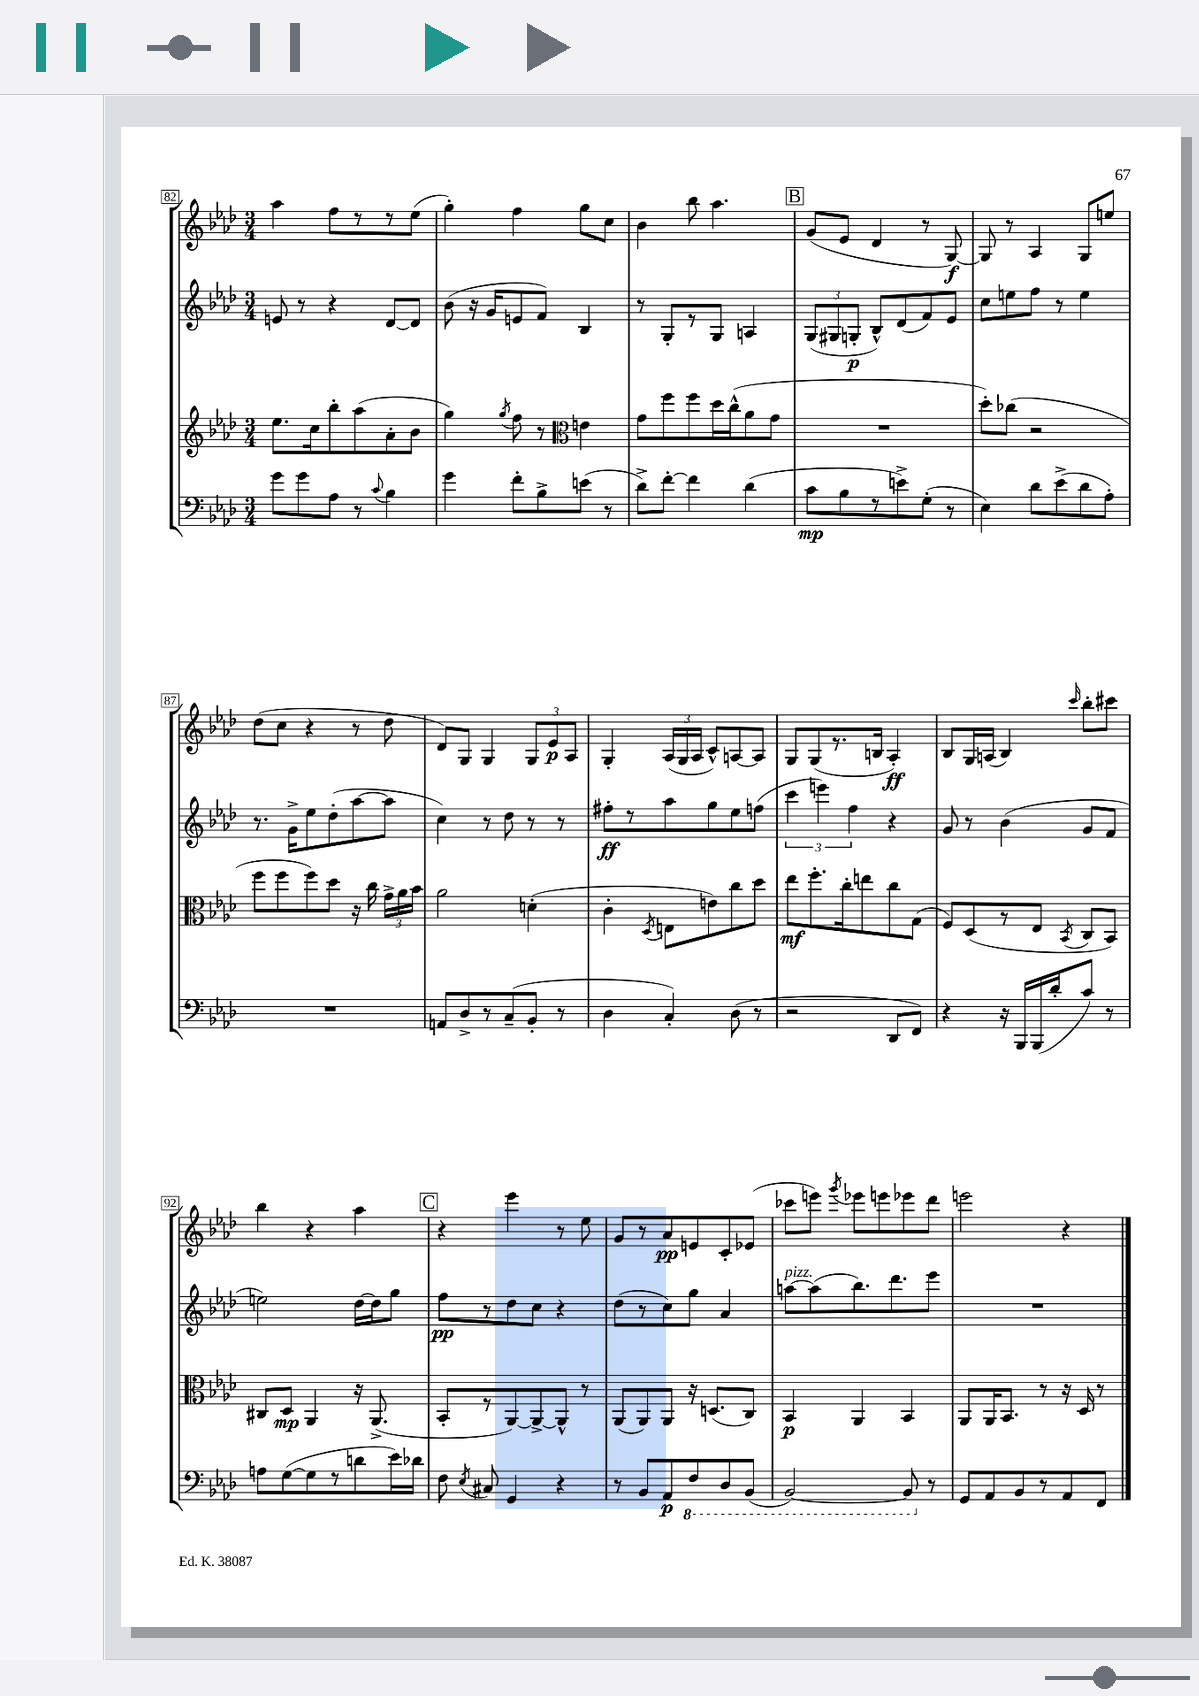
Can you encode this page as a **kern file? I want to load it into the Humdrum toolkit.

**kern	**dynam	**kern	**dynam	**kern	**dynam	**kern	**dynam
*part4	*part4	*part3	*part3	*part2	*part2	*part1	*part1
*staff4	*staff4	*staff3	*staff3	*staff2	*staff2	*staff1	*staff1
*clefF4	*	*clefG2	*	*clefG2	*	*clefG2	*
*k[b-e-a-d-]	*	*k[b-e-a-d-]	*	*k[b-e-a-d-]	*	*k[b-e-a-d-]	*
*M3/4	*	*M3/4	*	*M3/4	*	*M3/4	*
=82	=82	=82	=82	=82	=82	=82	=82
8g\L	.	8.ee-\L	.	8en/	.	4aa-\	.
8g\	.	.	.	8r	.	.	.
.	.	16cc\k	.	.	.	.	.
8A-\J	.	8bb-'\	.	4r	.	8ff\L	.
8r	.	(8aa-\	.	.	.	8r	.
8qqc/	.	.	.	.	.	.	.
4B-\	.	8a-'\	.	[8d-/L	.	8r	.
.	.	8b-\J	.	8d-/J]	.	(8ee-\J	.
=83	=83	=83	=83	=83	=83	=83	=83
4g\	.	4gg\)	.	(8b-\	.	4gg'\)	.
.	.	.	.	16r	.	.	.
.	.	.	.	16g/KL	.	.	.
.	.	8qgg/	.	.	.	.	.
8f'\L	.	8ff\	.	8en/	.	4ff\	.
8B-^\	.	8r	.	8f/J)	.	.	.
*	*	*clefC3	*	*	*	*	*
(8en\J	.	4en\	.	4B-/	.	8gg\L	.
8r	.	.	.	.	.	8cc\J	.
=84	=84	=84	=84	=84	=84	=84	=84
8d-^\L)	.	8g\L	.	8r	.	4b-\	.
[8f'\J	.	8ff\	.	8G'/L	.	.	.
4f\]	.	8ff\	.	8r	.	8bb-\	.
.	.	16dd-\L	.	8G/J	.	4.aa-\	.
.	.	(16cc^^\J	.	.	.	.	.
(4d-\	.	8a-\	.	4An/	.	.	.
.	.	8g\J	.	.	.	.	.
!!LO:REH:place=s1:t=B
=85	=85	=85	=85	=85	=85	=85	=85
8c\L	mp	2.r	.	(12G/L	.	(8g/L	.
.	.	.	.	12G#X/	.	.	.
8B-\	.	.	.	.	.	8e-/J	.
.	.	.	.	12Gn'/J	p	.	.
8r	.	.	.	8B-^^/L)	.	4d-/	.
8en^\)	.	.	.	(8d-/	.	.	.
(8G'\J	.	.	.	8f/)	.	8r	.
8r	.	.	.	8e-/J	.	[8G/)	f
=86	=86	=86	=86	=86	=86	=86	=86
4E-\)	.	8dd-'\L)	.	8cc\L	.	8G/]	.
.	.	(8cc-X\J	.	8een\	.	8r	.
8d-\L	.	2r	.	8ff\J	.	4A-/	.
(8e-^\	.	.	.	8r	.	.	.
8d-\	.	.	.	4ee\	.	8G/L	.
8A-'\J)	.	.	.	.	.	8een/J	.
!!LO:LB:g=z
=87	=87	=87	=87	=87	=87	=87	=87
2.r	.	8ff\L	.	8.r	.	(8dd-\L	.
.	.	8ff\	.	.	.	8cc\J	.
.	.	.	.	16g^\KL	.	.	.
.	.	8ff\)	.	8ee-\	.	4r	.
.	.	8dd-\J	.	(8dd-'\	.	.	.
.	.	16r	.	[8aa-\	.	8r	.
.	.	16cc\	.	.	.	.	.
.	.	24g^\LL	.	8aa-\J]	.	8dd-\	.
.	.	24a-\	.	.	.	.	.
.	.	24b-\JJ	.	.	.	.	.
=88	=88	=88	=88	=88	=88	=88	=88
8AAn/L	.	2a-\	.	4cc\)	.	8d-/L)	.
8D-^/	.	.	.	.	.	8G/J	.
8r	.	.	.	8r	.	4G/	.
(8C~/	.	.	.	8dd-\	.	.	.
8BB-'/J	.	(4dn'\	.	8r	.	12G/L	.
.	.	.	.	.	.	12e-/	p
8r	.	.	.	8r	.	.	.
.	.	.	.	.	.	12A-/J	.
=89	=89	=89	=89	=89	=89	=89	=89
4D-\	.	4c'\	.	8ff#X'\L	ff	4G'/	.
.	.	.	.	8r	.	.	.
.	.	8qD-/	.	.	.	.	.
4C'/)	.	8En\L	.	8aa-\	.	(24A-/LL	.
.	.	.	.	.	.	24G/	.
.	.	.	.	.	.	24A-/JJ	.
.	.	8en\)	.	8gg\	.	8c^^/L)	.
(8D-\	.	8cc\	.	8ee-\	.	[8An/	.
8r	.	8dd-\J	.	(8ffn\J	.	8A/J]	.
=90	=90	=90	=90	=90	=90	=90	=90
2r	.	8ee-\L	mf	6ccc\	.	8G/L	.
.	.	8.ff'\	.	.	.	(8G/	.
.	.	.	.	6eeen\)	.	.	.
.	.	.	.	.	.	8.r	.
.	.	16cc'\k	.	.	.	.	.
.	.	.	.	6ff\	.	.	.
.	.	8een\	.	.	.	.	.
.	.	.	.	.	.	16Bn/Jk	.
8DD-/L	.	8cc\	.	4r	.	4A-'/)	ff
8FF/J)	.	(8G\J	.	.	.	.	.
=91	=91	=91	=91	=91	=91	=91	=91
4r	.	8F/L)	.	8g/	.	8B-/L	.
.	.	(8D-/	.	8r	.	16G/L	.
.	.	.	.	.	.	(16An/JJ	.
16r	.	8r	.	(4b-\	.	4B-/)	.
16BBB-/LL	.	.	.	.	.	.	.
(16BBB-/	.	8E-/J	.	.	.	.	.
16d-'/J	.	.	.	.	.	.	.
.	.	8qBB-/	.	.	.	16qqccc/	.
8c/J)	.	8C/L	.	8g/L	.	8bb-'\L	.
8r	.	8BB-/J)	.	8f/J	.	8ccc#X\J	.
!!LO:LB:g=z
=92	=92	=92	=92	=92	=92	=92	=92
8An\L	.	8C#X/L	.	2een\)	.	4bb-\	.
([8G\	.	8D-/J	mp	.	.	.	.
8G\]	.	4AA-/	.	.	.	4r	.
8r	.	.	.	.	.	.	.
8dn\	.	16r	.	[16dd-\LL	.	4aa-\	.
.	.	(8.AA-^/	.	16dd-\J]	.	.	.
16e-\L)	.	.	.	8gg\J	.	.	.
16d-X\JJ	.	.	.	.	.	.	.
!!LO:REH:place=s1:t=C
=93	=93	=93	=93	=93	=93	=93	=93
8F\	.	8BB-'/L	.	8ff\L	pp	4r	.
8qE-/	.	.	.	.	.	.	.
8C#X/	.	8r	.	8r	.	.	.
4GG/	.	[8AA-/)	.	8dd-\	.	4eee-\	.
.	.	8AA-^/_	.	8cc\J	.	.	.
4r	.	8AA-^^/J]	.	4r	.	8r	.
.	.	8r	.	.	.	8ee-\	.
=94	=94	=94	=94	=94	=94	=94	=94
8r	.	(8AA-/L	.	(8dd-\L	.	8g/L	.
8BB-/L	.	8AA-/)	.	8r	.	8r	.
8AA-/	p	8AA-/J	.	8cc\)	.	8a-/	pp
*8ba	*	*	*	*	*	*	*
8FF/	.	16r	.	8gg\J	.	8en/	.
.	.	(8.Dn/L	.	.	.	.	.
8DD-/	.	.	.	4a-/	.	8c'/	.
(8BBB-/J	.	8C/J)	.	.	.	(8e-X/J	.
=95	=95	=95	=95	=95	=95	=95	=95
!	!	!	!	!LO:TX:a:i:t=pizz.	!	!	!
[2BBB-/)	.	4BB-/	p	[8aan\L	.	8ccc-X\L	.
.	.	.	.	(8aa\]	.	8eeen\J)	.
.	.	.	.	.	.	8qggg/	.
.	.	4AA-/	.	8.bb-\)	.	8eee-X\L	.
.	.	.	.	.	.	8eeen\	.
.	.	.	.	8.ddd-\	.	.	.
8BBB-/]	.	4BB-/	.	.	.	8eee-X\	.
*X8ba	*	*	*	*	*	*	*
8r	.	.	.	8eee-\J	.	8ddd-\J	.
=96	=96	=96	=96	=96	=96	=96	=96
8GG/L	.	8AA-/L	.	2.r	.	2eeen\	.
8AA-/	.	16AA-/K	.	.	.	.	.
.	.	8.BB-/J	.	.	.	.	.
8BB-/	.	.	.	.	.	.	.
8r	.	8r	.	.	.	.	.
8AA-/	.	16r	.	.	.	4r	.
.	.	16D-/	.	.	.	.	.
8FF/J	.	8r	.	.	.	.	.
==	==	==	==	==	==	==	==
*-	*-	*-	*-	*-	*-	*-	*-
